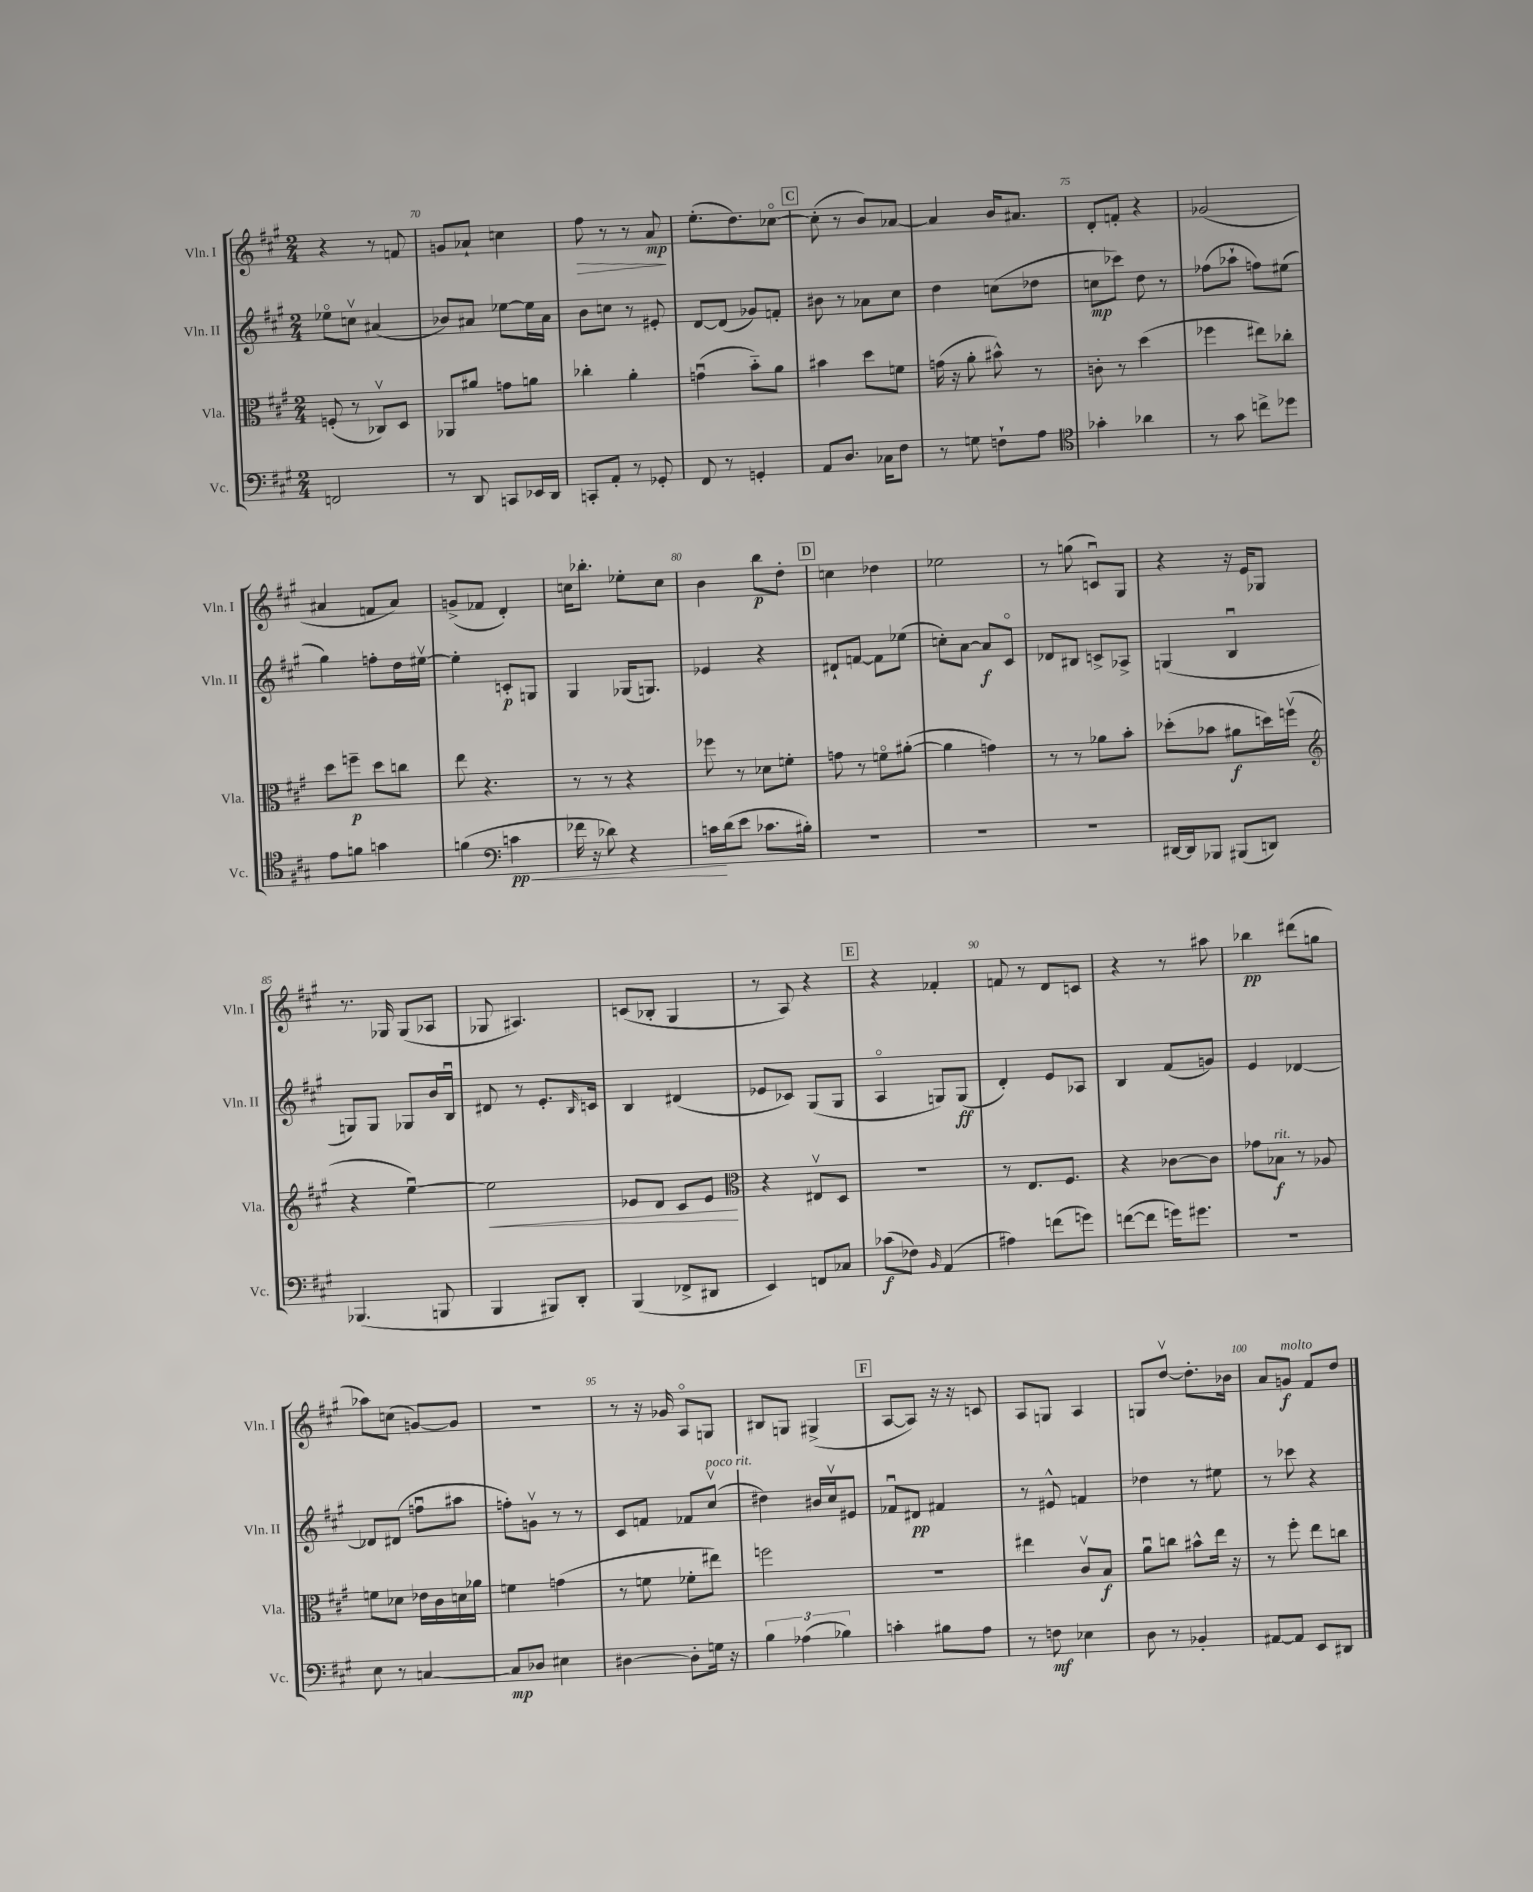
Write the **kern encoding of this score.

**kern	**kern	**kern	**kern
*staff4	*staff3	*staff2	*staff1
*clefF4	*clefC3	*clefG2	*clefG2
*k[f#c#g#]	*k[f#c#g#]	*k[f#c#g#]	*k[f#c#g#]
*M2/4	*M2/4	*M2/4	*M2/4
2FF	(8F'	8ee-o	4r
.	8r	8ccv	.
.	8C-v)	(4a#	8r
.	8D	.	8f
=	=	=	=
8r	8AA-	8b-)	8g
8DD	8a#	8a#	8a-`
8CC	8g	[8ee-	4cc
16EE-	8a	16ee-]	.
16DD	.	16a#	.
=	=	=	=
8CC'	4cc-'	8b	8ff#
8AA'	.	8cc	8r
8r	4a'	8r	8r
8GG-'	.	8e#'	8a
=	=	=	=
8FF#	(4gu	[8d	(8.ee'
8r	.	(8d]	.
.	.	.	8.dd)
4GG'	8b'~)	8g-)	.
.	8a	8f'	[8cc-o
=	=	=	=
8AA	4b#	8b#	(8cc-']
8.D	.	8r	8r
.	8dd	8a-	8b)
16C-	.	.	.
8F#	8f	8cc#	[8a-
=	=	=	=
8r	(16g	4dd	4a-]
.	16r	.	.
8G	8a'	.	.
8F`	8b#^^)	(8cc	16b
.	.	.	8.a#
8A	8r	8dd-	.
=	=	=	=
*clefC4	*	*	*
4g-'	8c'	8cc	8d'
.	8r	8ccc-)	8f'
4a-	(4dd	8dd	4r
.	.	8r	.
=	=	=	=
8r	4ff-	(8ff-	(2g-
8g#	.	8aa-`	.
8cc^	8ee#)	8ff)	.
8dd-	8cc-'	(8ee#	.
=	=	=	=
8e	8dd	4gg#)	4a#
8f	8ff~	.	.
4g	8dd	8ff'	8f
.	8cc	16dd	8a#)
.	.	[16ee#v	.
=	=	=	=
(4f	8ee	4ee#']	(8g^
.	4.r	.	8f-
*clefF4	*	*	*
4c	.	8c'	4d')
.	.	8G	.
=	=	=	=
16f-	8r	4G#	16cc
16r	.	.	8.bb-'
8d-)	8r	.	.
4r	4r	(16G-	8ee-'
.	.	8.G)	.
.	.	.	8cc
=	=	=	=
16c	8ff-	4e-	4b
(16d	.	.	.
8e	8r	.	.
8.c-	8d-	4r	8bb
.	8f'	.	8dd'
16B#')	.	.	.
=	=	=	=
2r	8g	8d#`	4cc
.	8r	[8f	.
.	8fo	8f]	4dd-
.	([8a#'	(8ee-	.
=	=	=	=
2r	4a#]	8cc')	2ee-
.	.	[8a	.
.	4g)	8a]	.
.	.	8c#o	.
=	=	=	=
2r	8r	8d-	8r
.	8r	8B#	(8gg
.	8a-	8c^	8cu)
.	8b'	8A-^	8G#
=	=	=	=
[16DD#	(8dd-'	(4G	4r
16DD#]	.	.	.
8BBB-	8b-	.	.
(8BBB#	8a#	4Bu	16r
.	.	.	16e
8DD)	16dd)	.	8G-
.	(16ffv	.	.
=	=	=	=
*	*clefG2	*	*
(4.BBB-	4r	8G)	8.r
.	.	8G	.
.	.	.	16G-
.	[4eeu)	8G-	(8G-
8BBB	.	16b	8A-
.	.	16Bu	.
=	=	=	=
4BBB	2ee]	8d#	8G-
.	.	8r	4.A#)
8BBB#)	.	8.e'	.
8DD'	.	.	.
.	.	16qqB	.
.	.	16c	.
=	=	=	=
(4BBB	8e-	4B	(8c
.	8d	.	8B-'
8FF-^	8c#	(4d#	4G#
8DD#	8e-	.	.
=	=	=	=
*	*clefC3	*	*
4EE)	4r	8e-	8r
.	.	8c-)	8A)
8FF	8E#v	(8G#	4r
8C-	8D	8G#	.
=	=	=	=
(8c-	2r	4Ao	4r
8F-)	.	.	.
16qqBB	.	.	.
(4AA	.	8G)	4f-'
.	.	(8G	.
=	=	=	=
4A#)	8r	4d')	8f
.	8.E	.	8r
(8f	.	8e	8d
.	8.F#	.	.
8g)	.	8A-	8c
=	=	=	=
([8f	4r	4B	4r
8f]	.	.	.
16g)	[8c-	(8f#	8r
8.g#	.	.	.
.	8c-]	8g)	8aa#
=	=	=	=
2r	8g-	4e	4bb-
.	8B-	.	.
.	8r	[4d-	(8ddd#
.	8A-	.	8gg
=	=	=	=
8E	8f	8d-]	8aa-)
8r	8d-	(8d#	(8cc
[4C	16e-	8ffu	[8g)
.	16c#	.	.
.	16d	8aa#	8g]
.	16a-	.	.
=	=	=	=
8C]	4f	8ff')	2r
8D-	.	8gv	.
4E#	(4g	8r	.
.	.	8r	.
=	=	=	=
[4D#	8r	8c#	8r
.	8f	8f	16r
.	.	.	16g-
8D#']	8f-'	8f-	8Ao
16G	8ee#)	(8cc#v	8G
16r	.	.	.
=	=	=	=
6B	2ff	4dd#)	8B#
.	.	.	8G
(6A-	.	.	.
.	.	16b#	(4G#^
.	.	16cc#v	.
6B-)	.	.	.
.	.	8e#	.
=	=	=	=
4c'	2r	8f-u	[8A
.	.	8d#	8A])
8B#	.	4f#	16r
.	.	.	16r
8A	.	.	8c
=	=	=	=
8r	4ee#	8r	8A
8F	.	8e#^^	8G
4E-	8c#v	4f	4A
.	8B	.	.
=	=	=	=
8D	8au	4dd-	8G
8r	8cc	.	[8ddv
4BB-'	8b#^^	8r	8.dd']
.	16ee	8ee#	.
.	16r	.	16b-
=	=	=	=
[8AA#	8r	8r	8a
8AA#]	8ff#'	8ccc-	8g
8EE	8ee	4r	8f#
8DD#	8cc	.	8dd
==	==	==	==
*-	*-	*-	*-
